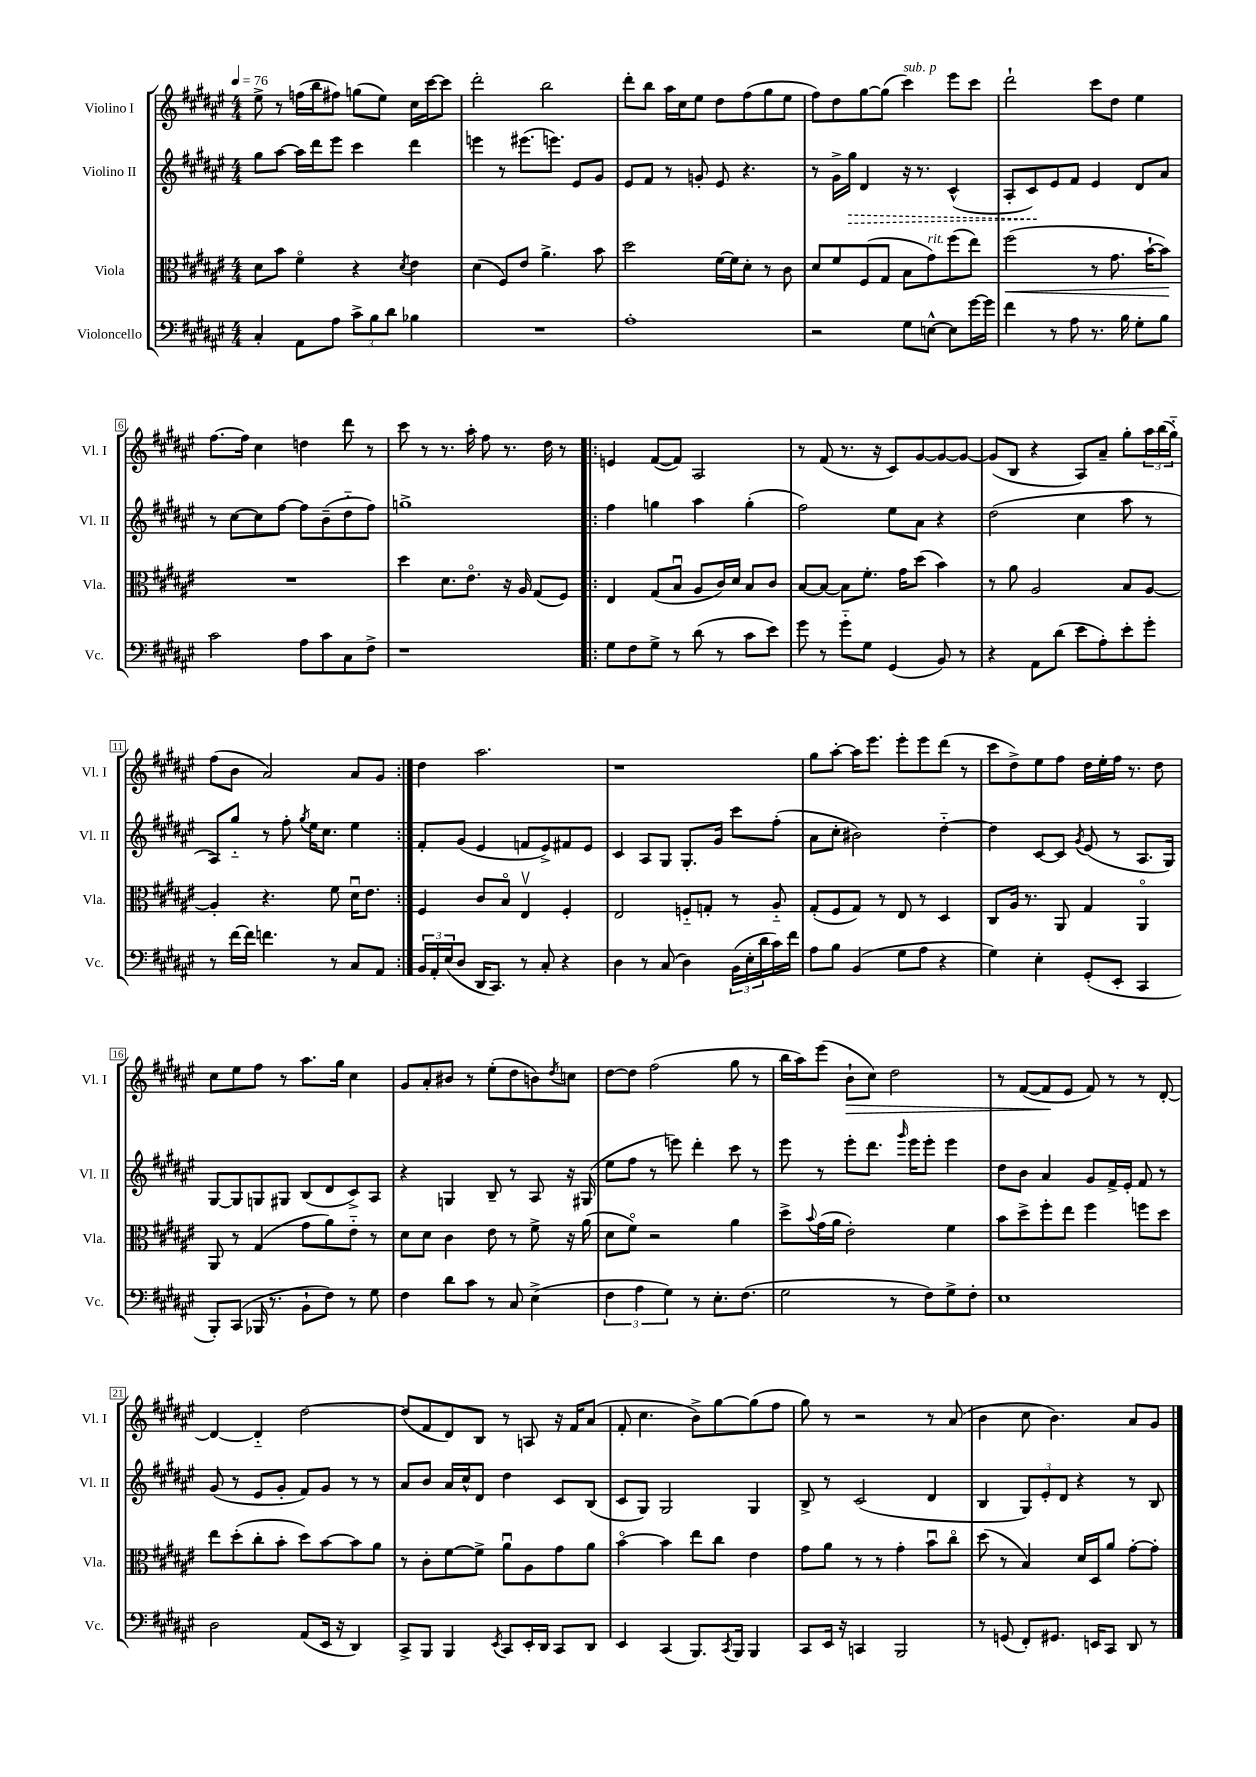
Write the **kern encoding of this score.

**kern	**kern	**kern	**kern
*staff4	*staff3	*staff2	*staff1
*clefF4	*clefC3	*clefG2	*clefG2
*k[f#c#g#d#a#e#]	*k[f#c#g#d#a#e#]	*k[f#c#g#d#a#e#]	*k[f#c#g#d#a#e#]
*M4/4	*M4/4	*M4/4	*M4/4
*MM76	*MM76	*MM76	*MM76
4C#'	8d#	8gg#	8ee#^
.	8b	[8aa#	8r
8AA#	4f#o	16aa#]	(16ff
.	.	16ddd#	16bb
8A#	.	8eee#	8ff#)
12c#^	4r	4ccc#	(8gg
12B	.	.	.
.	.	.	8ee#)
12d#	.	.	.
.	8qd#	.	.
4B-	4e#	4ddd#	16cc#
.	.	.	[16ccc#
.	.	.	8ccc#]
=	=	=	=
1r	(4d#	4eee	2ddd#'
.	8F#)	8r	.
.	8e#	(8.eee#	.
.	4.a#^	.	2bb
.	.	8.eee)	.
.	.	8e#	.
.	8b	8g#	.
=	=	=	=
1A#'	2dd#	8e#	8ddd#'
.	.	8f#	8bb
.	.	8r	16aa#
.	.	.	16cc#
.	.	8g'	8ee#
.	[16f#	8e#	8dd#
.	16f#]	.	.
.	8d#'	4.r	(8ff#
.	8r	.	8gg#
.	8c#	.	8ee#
=	=	=	=
2r	8d#	8r	8ff#)
.	8f#	16g#^	8dd#
.	.	16gg#	.
.	(8F#	4d#	[8gg#
.	8G#	.	(8gg#]
8G#	8B	16r	4ccc#)
.	.	8.r	.
[8E^^	8g#)	.	.
8E]	(8ff#	(4c#^^	8eee#
[16g#	8ee#)	.	8ccc#
16g#]	.	.	.
=	=	=	=
4f#	(2ff#	8A#'	2ddd#`
.	.	8c#)	.
8r	.	8e#	.
8A#	.	8f#	.
8.r	8r	4e#	8ccc#
.	8.g#	.	8dd#
16B	.	.	.
8G#'	.	8d#	4ee#
.	[16b`	.	.
8B	8b])	8a#	.
=	=	=	=
2c#	1r	8r	[8.ff#
.	.	[8cc#	.
.	.	.	16ff#]
.	.	8cc#]	4cc#
.	.	[8ff#	.
8A#	.	8ff#]	4dd
8c#	.	(8b~	.
8C#	.	8dd#'~	8ddd#
8F#^	.	8ff#)	8r
=	=	=	=
1r	4dd#	1gg^	8ccc#
.	.	.	8r
.	8.d#	.	8.r
.	8.e#o	.	16aa#'
.	.	.	8ff#
.	16r	.	8.r
.	16A#	.	.
.	(8G#	.	.
.	.	.	16dd#
.	8F#)	.	8r
=!|:	=!|:	=!|:	=!|:
8G#	4E#	4ff#	4e
8F#	.	.	.
8G#^	(8G#	4gg	([8f#
8r	8Bu	.	8f#])
(8d#	8A#	4aa#	2A#
8r	16c#)	.	.
.	16d#	.	.
8c#	8B	(4gg'	.
8e#)	8c#	.	.
=	=	=	=
8g#	[8B	2ff#)	8r
8r	8B_	.	(8f#
8g#'~	8B]	.	8.r
8G#	8.f#'	.	.
.	.	.	16r
(4GG#	.	8ee#	8c#)
.	16g#	.	.
.	(8dd#	8a#	[8g#
8BB)	4b)	4r	8g#_
8r	.	.	8g#_
=	=	=	=
4r	8r	(2dd#	(8g#]
.	8a#	.	8B
8AA#	2A#	.	4r
(8d#	.	.	.
8e#	.	4cc#	8A#)
8A#')	.	.	8a#~
8e#'	8B	8aa#	8gg#'
8g#'	[8A#	8r	24aa#
.	.	.	(24bb
.	.	.	24gg#'~)
=	=	=	=
8r	4A#']	8A#)	(8ff#
[16f#	.	8gg#'~	8b
16f#]	.	.	.
4.f	4.r	8r	2a#)
.	.	8ff#'	.
.	.	8qgg#	.
.	.	16ee#	.
.	.	8.cc#	.
8r	8f#	.	.
8C#	16d#u	4ee#	8a#
.	8.e#	.	.
8AA#	.	.	8g#
=:|!	=:|!	=:|!	=:|!
24BB	4F#	8f#'	4dd#
24AA#'	.	.	.
(24E#	.	.	.
8D#	.	(8g#	.
16DD#	8c#	4e#	2.aa#
8.CC#)	.	.	.
.	8Bo	.	.
8r	4E#v	8f	.
8C#'	.	8e#^)	.
4r	4F#'	8f#	.
.	.	8e#	.
=	=	=	=
4D#	2E#	4c#	1r
8r	.	8A#	.
(8C#	.	8G#	.
4D#)	8F'~	8.G#'	.
.	8G'	.	.
.	.	16g#	.
(24BB	8r	8ccc#	.
24E#'	.	.	.
24d#	.	.	.
16c#)	8A#'~	(8ff#'	.
16f#	.	.	.
=	=	=	=
8A#	(8G#'	8a#	8gg#
8B	8F#	8cc#'	[8aa#'
(4BB	8G#)	2b#)	16aa#]
.	.	.	8.eee#
.	8r	.	.
8G#	8E#	.	8eee#'
8A#	8r	.	8eee#
4r	4D#	[4dd#'~	(8ddd#
.	.	.	8r
=	=	=	=
4G#)	8C#	4dd#]	8ccc#
.	16A#	.	8dd#^)
.	8.r	.	.
4E#'	.	[8c#	8ee#
.	8AA#	8c#]	8ff#
.	.	8qg#	.
(8GG#'	4G#	(8e#	16dd#
.	.	.	16ee#'
8EE#'	.	8r	16ff#
.	.	.	8.r
4CC#	4AA#o	8.A#	.
.	.	.	8dd#
.	.	16G#)	.
=	=	=	=
8BBB')	8AA#	[8G#	8cc#
(8CC#	8r	8G#]	8ee#
16BBB-	(4G#	8G	8ff#
8.r	.	.	.
.	.	8G#	8r
8BB`	8g#	(8B	8.aa#
8F#)	8a#)	8d#	.
.	.	.	16gg#
8r	8e#'~	8c#^)	4cc#
8G#	8r	8A#	.
=	=	=	=
4F#	8d#	4r	8g#
.	8d#	.	8a#'
8d#	4c#	4G	8b#
8c#	.	.	8r
8r	8e#	8B~	(8ee#'
8C#	8r	8r	8dd#
(4E#^	8f#^	8A#	8b)
.	.	.	8qdd#
.	16r	16r	8cc
.	(16a#	(16G#	.
=	=	=	=
6F#	8d#	8ee#	[8dd#
.	8f#o)	8ff#	8dd#]
6A#	.	.	.
.	2r	8r	(2ff#
6G#)	.	.	.
.	.	8eee)	.
8r	.	4ddd#'	.
8.E#'	.	.	.
.	4a#	8ccc#	8gg#
(8.F#	.	.	.
.	.	8r	8r
=	=	=	=
2G#	8dd#^	8eee#	16bb
.	.	.	16aa#)
.	8qqb	.	.
.	(16g#	8r	(8eee#
.	16a#	.	.
.	2e#')	8eee#'	8b`
.	.	8.ddd#	8cc#)
8r	.	.	2dd#
.	.	16qqggg#	.
.	.	16eee#	.
8F#)	.	8eee#'	.
8G#^	4f#	4eee#	.
8F#'	.	.	.
=	=	=	=
1E#	8b	8dd#	8r
.	8dd#^	8b	([8f#
.	8ff#'	4a#	8f#]
.	8ee#	.	8e#
.	4ff#	8g#	8f#)
.	.	16f#^	8r
.	.	16e#'	.
.	8ff	8f#	8r
.	8dd#	8r	[8d#'
=	=	=	=
2D#	8ee#	(8g#	4d#_
.	(8dd#'	8r	.
.	8cc#'	8e#	4d#'~]
.	8b'	8g#'	.
(8AA#	8dd#)	8f#)	[2dd#
16EE#	[8b	8g#	.
16r	.	.	.
4DD#)	8b]	8r	.
.	8a#	8r	.
=	=	=	=
8CC#^	8r	8a#	(8dd#]
8BBB	8c#'	8b	8f#
4BBB	[8f#	16a#	8d#)
.	.	16cc#^^	.
.	8f#^]	8d#	8B
8qEE#	.	.	.
8CC#	8a#u	4dd#	8r
16EE#'	8A#	.	8A
16DD#	.	.	.
8CC#	8g#	8c#	16r
.	.	.	16f#
8DD#	8a#	(8B	(8a#
=	=	=	=
4EE#	[4bo	8c#	8f#'
.	.	8G#)	4.cc#
(4CC#	4b]	2G#	.
8.BBB)	8ee#	.	8b^)
.	8cc#	.	[8gg#
8qCC#	.	.	.
16BBB	.	.	.
4BBB	4e#	4G#	(8gg#]
.	.	.	8ff#
=	=	=	=
8CC#	8g#	8B^	8gg#)
16EE#	8a#	8r	8r
16r	.	.	.
4CC	8r	(2c#	2r
.	8r	.	.
2BBB	4g#'	.	.
.	8bu	4d#	8r
.	8cc#o	.	(8a#
=	=	=	=
8r	(8dd#	4B	4b
(8GG	8r	.	.
8FF#')	4B)	12G#)	8cc#
.	.	12e#'	.
8.GG#	.	.	4.b)
.	.	12d#	.
.	16d#	4r	.
16EE	16D#	.	.
8CC#	8a#	.	.
8DD#	[8g#'	8r	8a#
8r	8g#']	8B	8g#
==	==	==	==
*-	*-	*-	*-
